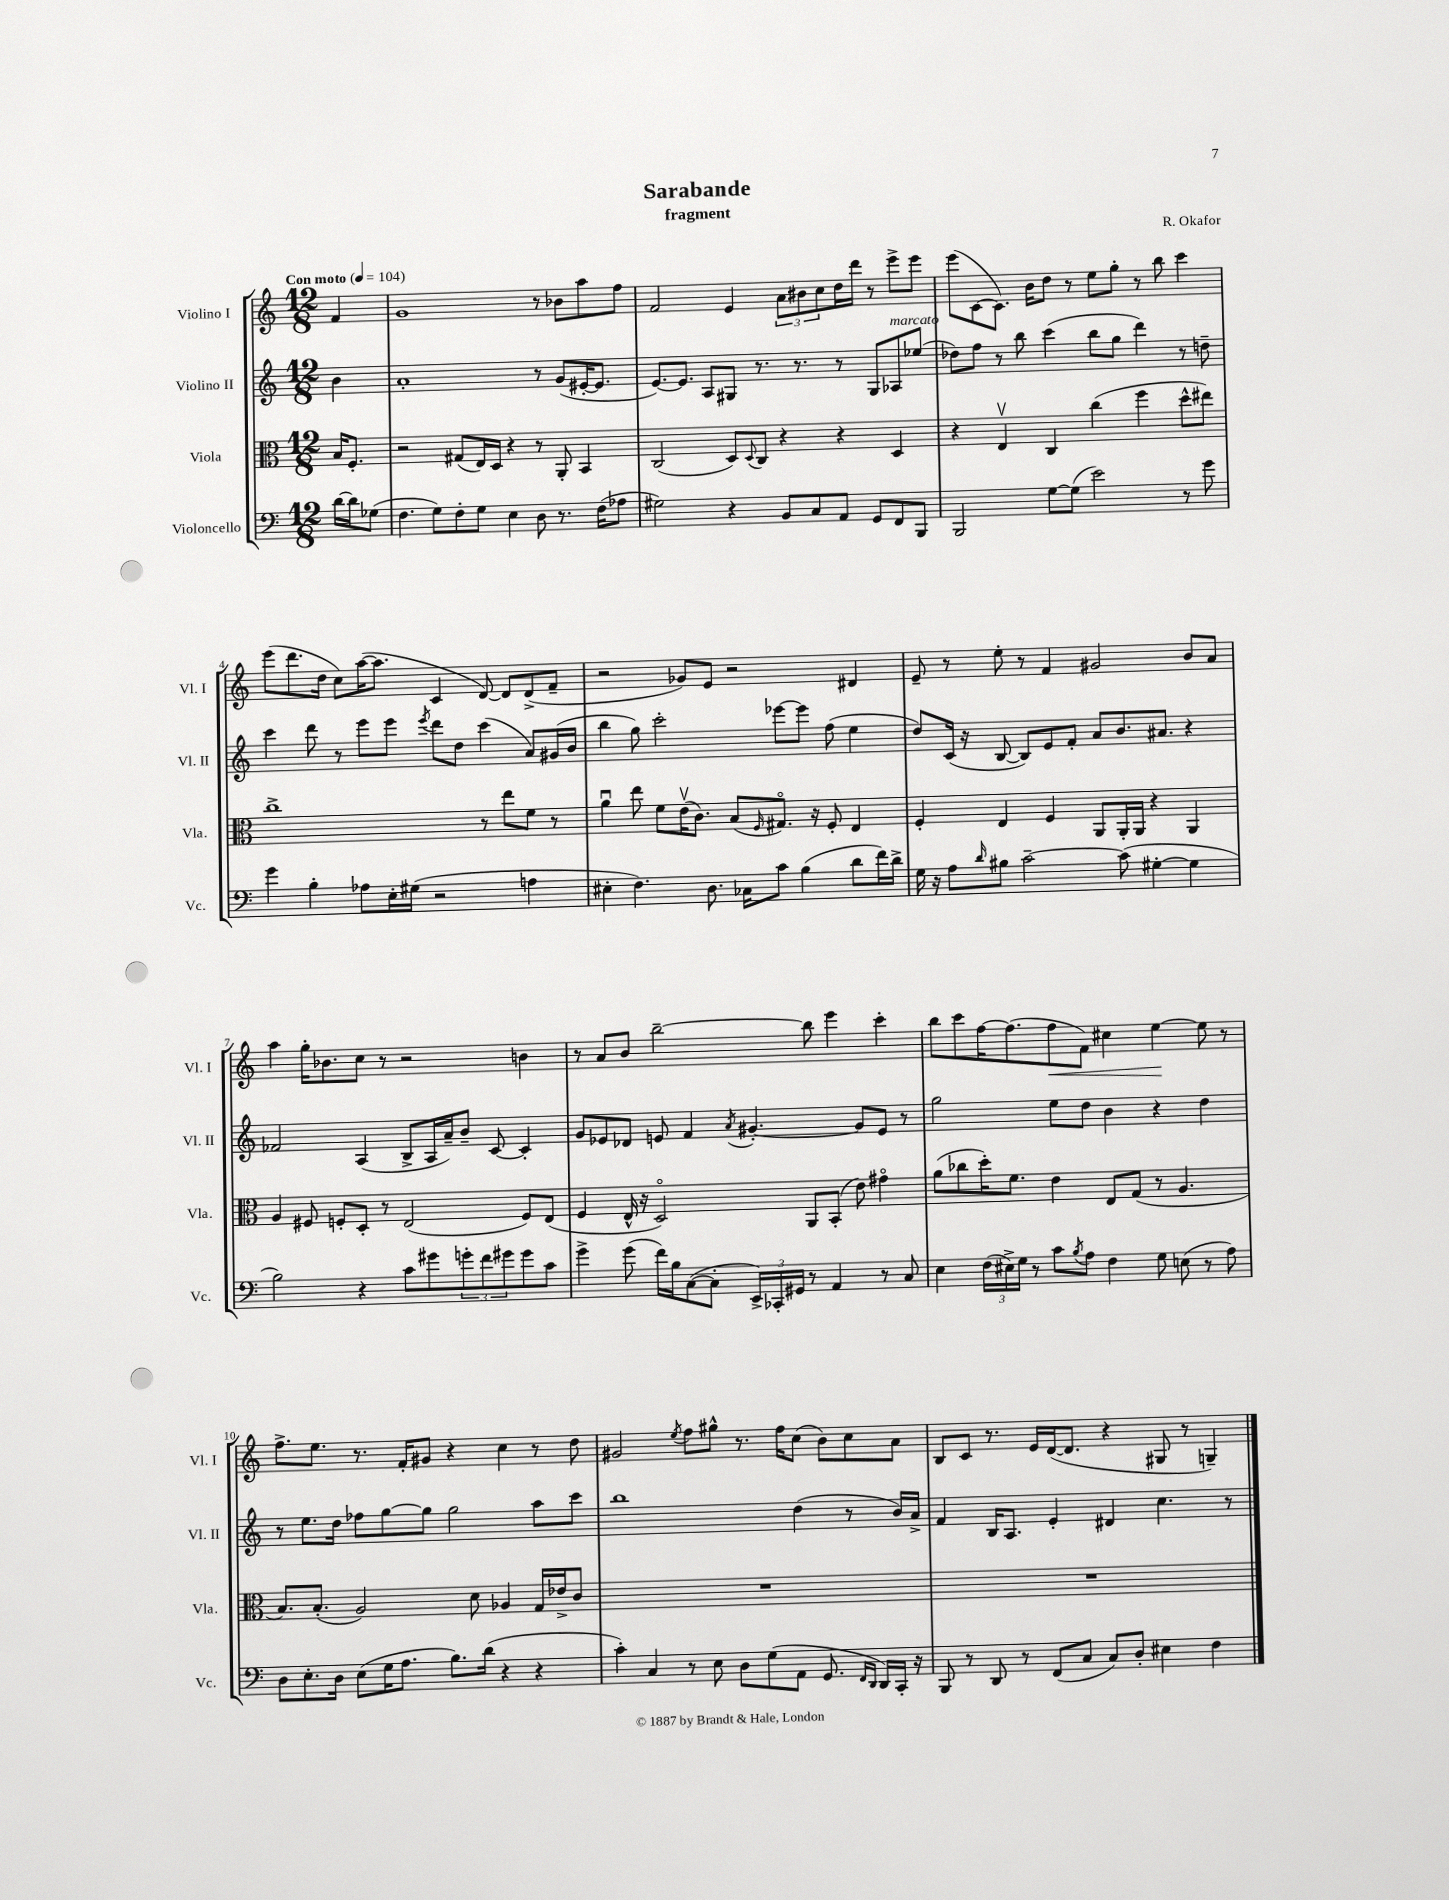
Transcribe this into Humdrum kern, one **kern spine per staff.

**kern	**kern	**kern	**kern
*staff4	*staff3	*staff2	*staff1
*clefF4	*clefC3	*clefG2	*clefG2
*k[]	*k[]	*k[]	*k[]
*M12/8	*M12/8	*M12/8	*M12/8
*MM104	*MM104	*MM104	*MM104
[16d\LL	16B/LK	4b\	4f/
16d\]J	8.F'/J	.	.
(8G-\J	.	.	.
=	=	=	=
4.F\	2r	1a'	1g
8G\L)	.	.	.
8F'\	(8G#/L	.	.
8G\J	16E/L)	.	.
.	16D/JJ	.	.
4E\	4r	.	.
8D\	8r	8r	8r
8.r	8AA'/	(8g/L	8b-\L
.	4BB/	[16e#'/K	8aa\
(16F\LK	.	8.e#/]J	.
8A-\J	.	.	8ff\J
=	=	=	=
2G#\)	(2C/	[8.e/L)	2f/
.	.	8.e/]J	.
.	.	8A/L	.
4r	8D/L)	8G#/J	4e/
.	8qqD/	.	.
.	8C/J	8.r	.
8BB/L	4r	.	12a\L
.	.	8.r	.
.	.	.	12b#\
8C/	.	.	.
.	.	.	12cc\
8AA/J	4r	8r	16dd\L
.	.	.	16ddd\JJ
8GG/L	.	8G#/L	8r
8FF/	4D/	8A-/	8eee^\L
8BBB/J	.	(8ee-/J	8eee\J
=	=	=	=
2BBB/	4r	8dd-\L)	(8eee\L
.	.	8ff\J	[8c\
.	4Ev/	8r	8.c\]J)
.	.	8bb\	.
.	.	.	16b\LK
[8G\L	4C/	(4ccc\	8dd\J
(8G\]J	.	.	8r
2e\)	(4cc\	8bb\L	8ee\L
.	.	8gg\J	8gg'\J
.	4ff\	4ddd\)	8r
.	.	.	8bb\
8r	8dd^^\L	8r	4ccc\
8g\	8ee#\J)	8dd~\	.
=	=	=	=
4g\	1cc^	4ccc\	(8eee\L
.	.	.	8.ddd\
4B'\	.	8ddd\	.
.	.	.	16dd\Jk
.	.	8r	8cc\L)
8A-\L	.	8eee\L	([16aa\K
.	.	.	8.aa\]J
16E'\L	.	8eee\J	.
(16G#\JJ	.	.	.
.	.	8qeee/	.
2r	.	8ddd\L	4c/
.	.	8dd\J	.
.	8r	(4ccc\	[8d/)
.	8ee\L	.	8d/]L
4A\	8f\J	8a/L)	(8d^/
.	8r	(16g#/L	8f~/J
.	.	16b/JJ	.
=	=	=	=
4E#'\	4au\	4bb\	2r
4.F\)	8ee\	8gg\)	.
.	8f\L	2ccc'\	.
.	(16ev\K	.	8g-/L)
.	8.c\J)	.	.
8.D\	.	.	8e/J
.	(8B/L	.	2r
16C-\LK	.	.	.
.	16qqF/	.	.
8c\J	8.G#o/J)	[8eee-\L	.
(4B\	.	8eee-\]J	.
.	16r	.	.
.	8F'/	(8ff\	.
8d\L	4E/	4ee\	4d#/
16f\L)	.	.	.
16d^\JJ	.	.	.
=	=	=	=
16G\	4F'/	8dd/L)	8e~/
16r	.	.	.
8A\L	.	(16c/Jk	8r
.	.	16r	.
16qqd/	.	.	.
8B#\J	4E/	[8B/	8ee'\
[2c~\	.	8B/]L)	8r
.	4F/	8e/	4f/
.	.	8f'/J	.
.	8AA/L	8a/L	2g#/
(8c\]	16AA'/L	8.b/	.
.	16AA/JJ	.	.
[4G#'\	4r	.	.
.	.	8.a#/J	.
4G#\]	4AA/	4r	8b/L
.	.	.	8a/J
=	=	=	=
2B\)	4A/	2f-/	4aa\
.	8F#/	.	16gg'\LK
.	.	.	8.b-\
.	8F'/L	.	.
4r	8D'/J	(4A/	8cc\J
.	8r	.	8r
8c\L	(2E/	8B^/L	2r
8g#\	.	16A/L	.
.	.	16a~/J)	.
12g'\	.	8b~/J	.
12f\	.	.	.
.	.	[8c/	.
12g#\	.	.	.
8g#\	8F/L)	4c'/]	4b\
8c\J	(8E/J	.	.
=	=	=	=
4g^\	4F/	8g/L	8r
.	.	8e-/	8a/L
(8g\	16E^^/	8d-/J	8b/J
.	16r	.	.
16f\LL)	2Do/)	8e/	[2bb~\
16B\J	.	.	.
([8C\	.	4f/	.
8C'\]J	.	.	.
.	.	8qa/	.
24EE^/LL)	.	[4.g#'/	.
24CC-'/	.	.	.
24GG#/JJ	.	.	.
8r	8AA/L	.	8bb\]
4AA/	(8BB'/J	.	4eee\
.	8e\)	8g#/]L	.
8r	4g#o\	8e/J	4ccc'\
8C/	.	8r	.
=	=	=	=
4E\	(8a\L	2gg\	8bb\L
.	8cc-\	.	8ccc\
(24F\LL	16dd'\K)	.	[16ff\K
24E#^\)	.	.	.
.	8.f\J	.	(8.ff\]
24G\JJ	.	.	.
8r	.	.	.
8c\L	4e\	8ee\L	8ff\
8qB/	.	.	.
8A\J	.	8dd\J	8f\J)
4F\	8E/L	4b\	4cc#\
.	(8G/J	.	.
8G\	8r	4r	[4ee\
(8E\	4.A/	.	.
8r	.	4dd\	8ee\]
8A\)	.	.	8r
=	=	=	=
8D\L	8.B/L)	8r	8.ff^\L
8.E'\	.	8.ee\L	.
.	(8.B'/J	.	8.ee\J
16D\Jk	.	16dd\Jk	.
(8E\L	2A/)	8ff-\L	8.r
16G\K	.	[8gg\	.
8.A\J	.	.	16f'/LK
.	.	8gg\]J	8g#/J
8.B\L)	.	2gg\	4r
.	8d\	.	.
(16d\Jk	.	.	.
4r	4A-/	.	4cc\
4r	16G/LL	8aa\L	8r
.	16e-^/J	.	.
.	8c/J	8ccc\J	8dd\
=	=	=	=
4c'\)	1.r	1bb	2g#/
4C/	.	.	.
.	.	.	8qee/
8r	.	.	8ff\L
8E\	.	.	8gg#^^\J
8D\L	.	.	8.r
(8G\	.	.	.
.	.	.	16ff\LK
8AA\J	.	(4dd\	(8cc\J
8.GG/	.	.	8b\L)
.	.	8r	8cc\
16qqFF/LL	.	.	.
16qqDD/JJ	.	.	.
16DD/LL)	.	.	.
16CC'/JJ	.	16b/LL)	8a\J
16r	.	16a^/JJ	.
=	=	=	=
8BBB/	1.r	4f/	8B/L
8r	.	.	8c/J
8DD/	.	16B/LK	8.r
.	.	8.A/J	.
8r	.	.	.
.	.	.	16e/LL
(8FF/L	.	4e'/	([16d/J
.	.	.	8.d/]J
8C/J	.	.	.
8C/L)	.	4d#/	4r
8D'/J	.	.	.
4E#\	.	4.cc\	8G#/
.	.	.	8r
4F\	.	.	4G~/)
.	.	8r	.
==	==	==	==
*-	*-	*-	*-
